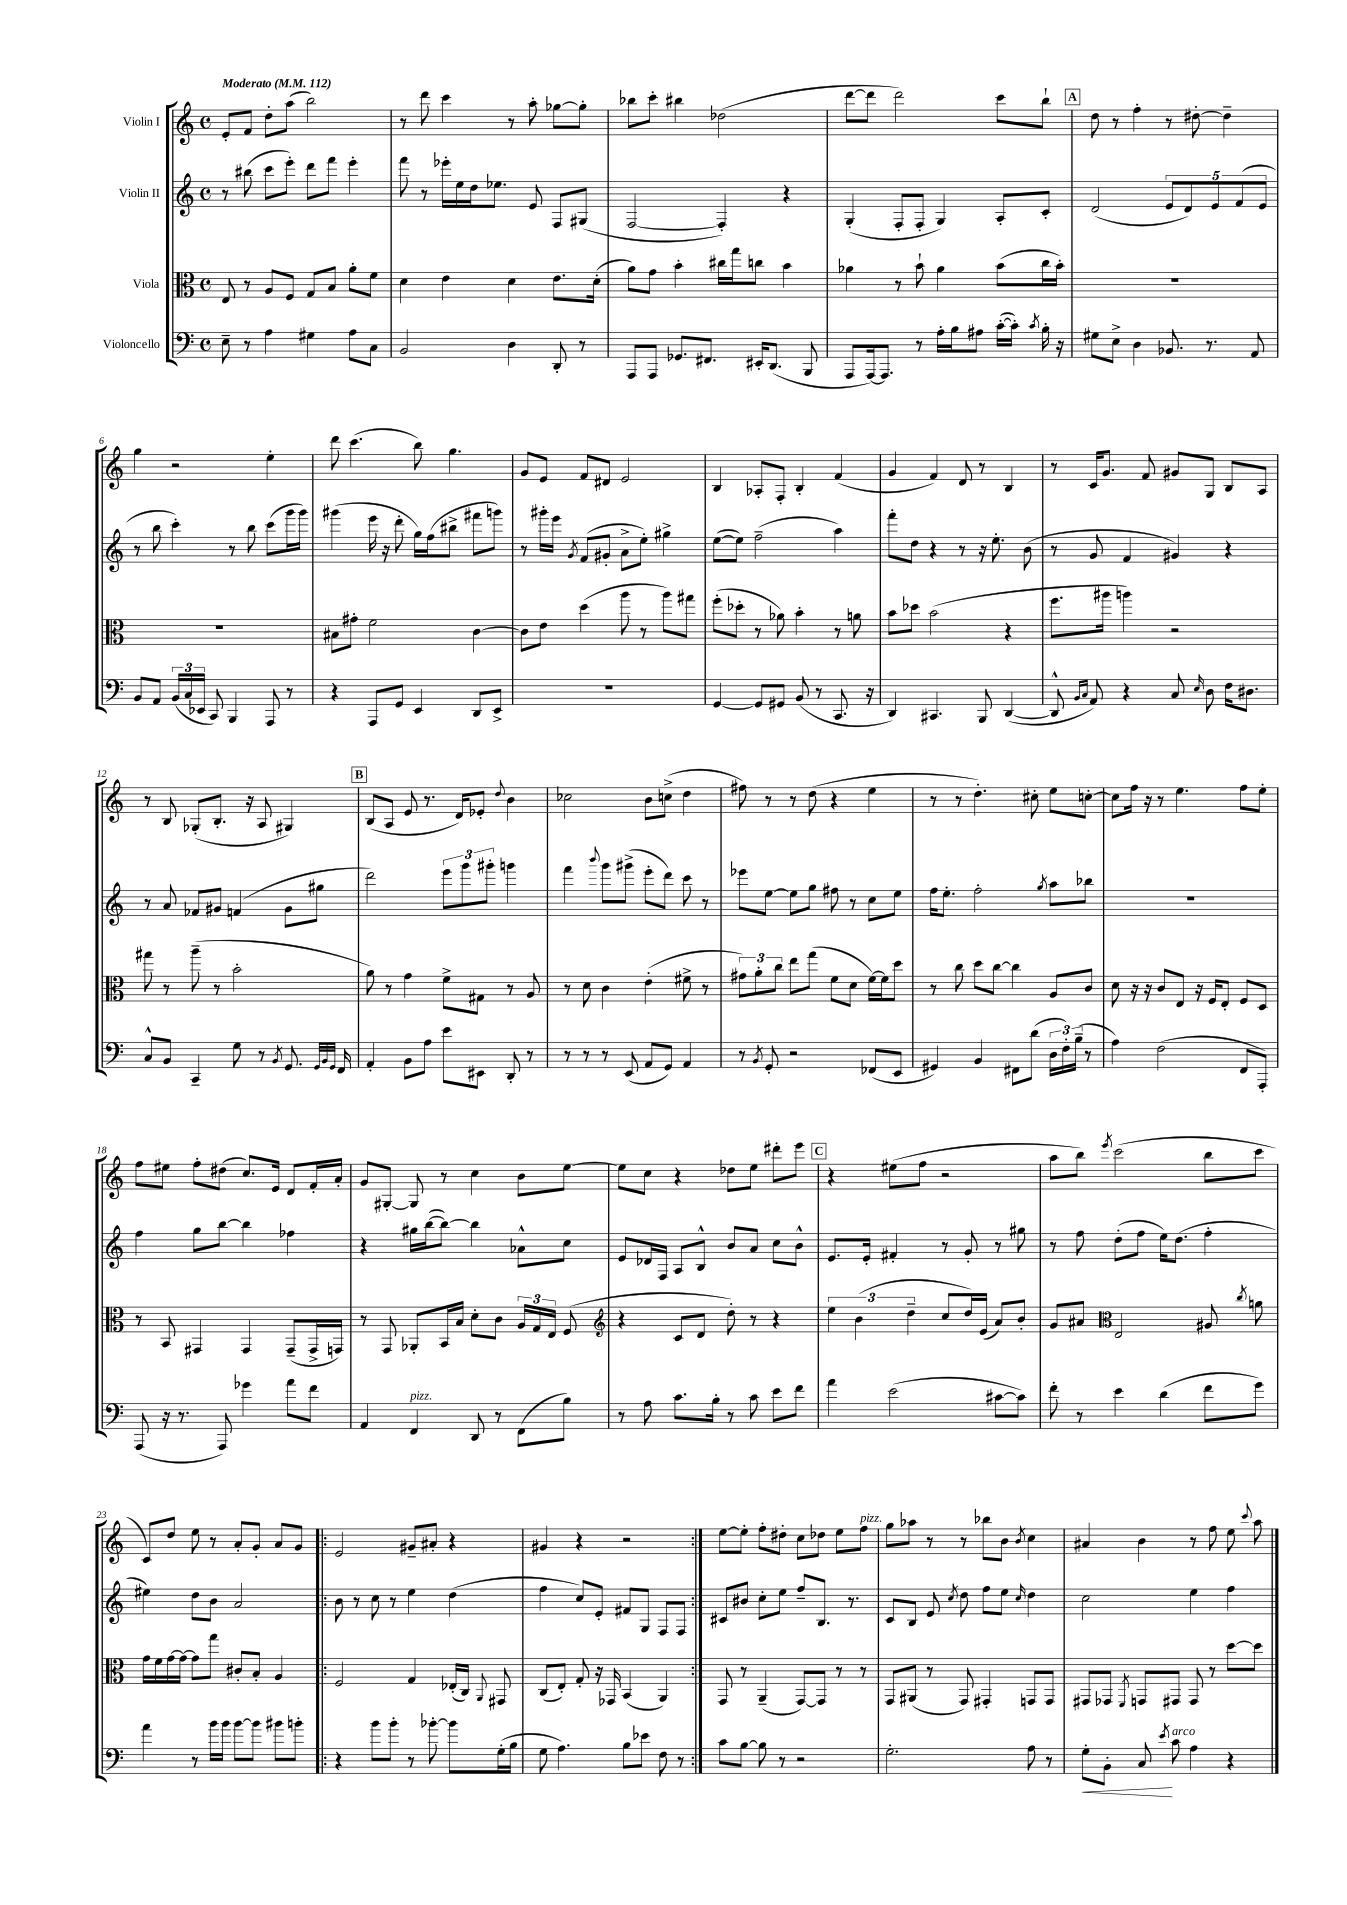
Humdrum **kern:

**kern	**kern	**kern	**kern
*staff4	*staff3	*staff2	*staff1
*clefF4	*clefC3	*clefG2	*clefG2
*k[]	*k[]	*k[]	*k[]
*M4/4	*M4/4	*M4/4	*M4/4
*met(c)	*met(c)	*met(c)	*met(c)
*MM112	*MM112	*MM112	*MM112
8E~	8E	8r	8e'
8r	8r	(8bb#	8f
4A	8A	8ccc	8dd'
.	8F	8eee')	(8aa
4G#	8G	8ddd	2bb)
.	8B	8fff	.
8A	8a'	4eee'	.
8C	8f	.	.
=	=	=	=
2BB	4d	8fff	8r
.	.	8r	8ddd
.	4e	16eee-'	4ccc
.	.	16ee	.
.	.	16dd	.
.	.	8.ee-	.
4D	4d	.	8r
.	.	8e	8aa'
8DD'	8.e	8F	[8gg-
8r	.	(8G#	8gg-']
.	(16d'	.	.
=	=	=	=
8AAA	8a)	[2F	8bb-
8AAA	8g	.	8ccc'
8.GG-	4b'	.	4bb#
8.FF#	.	.	.
.	16cc#	4F'])	(2dd-
.	16gg	.	.
16EE#'	8cc	.	.
(8.DD	.	.	.
.	4b	4r	.
8BBB	.	.	.
=	=	=	=
8AAA	4a-	(4G'	[8ddd
[16AAA)	.	.	8ddd]
8.AAA]	.	.	.
.	8r	8F'	2ddd)
8r	8b`	8F'	.
16A'	4a-	4G)	.
16B	.	.	.
8A#	.	.	.
([16c'	(8b	8A'	8ccc
16c'])	.	.	.
8qc	.	.	.
16B'	16cc	8c'	8bb`
16r	16b')	.	.
=	=	=	=
8G#	1r	(2d	8dd
8E^	.	.	8r
4D	.	.	4ff'
8.BB-	.	10e	8r
.	.	10d)	.
.	.	.	[8dd#'
8.r	.	.	.
.	.	10e	.
.	.	.	4dd#~]
.	.	(10f	.
8AA	.	.	.
.	.	10e	.
=	=	=	=
8BB	1r	8r	4gg
8AA	.	8bb	.
(24BB	.	4ccc')	2r
24C	.	.	.
24EE-	.	.	.
8CC)	.	.	.
4BBB	.	8r	.
.	.	8bb	.
8AAA	.	(8ccc	4ee'
8r	.	16ggg	.
.	.	16ggg)	.
=	=	=	=
4r	8B#	(4ggg#	8ddd
.	8g#'	.	(4.ccc
8AAA	2f	16eee	.
.	.	16r	.
8GG	.	8ddd'	.
4EE	.	16gg)	8bb)
.	.	(16ff	.
.	.	8bb#^	4.gg
8DD	[4c	8fff#	.
8EE^	.	8ggg)	.
=	=	=	=
1r	8c]	8r	8g
.	8e	16ggg#'	8e
.	.	16eee	.
.	.	8qg	.
.	(4dd	(8f	8f
.	.	8g#'	8d#
.	8aa	8a^	2e
.	8r	8ee')	.
.	8aa)	4gg#^	.
.	8gg#	.	.
=	=	=	=
[4GG	(8ff'	([8ee	4B
.	8dd-'	8ee])	.
8GG]	8r	(2ff~	8A-'
8GG#	8a-)	.	8F'
(8BB	4b'	.	4B'
8r	.	.	.
8.CC	8r	4aa)	(4f
.	8a	.	.
16r	.	.	.
=	=	=	=
4DD)	8b	8fff'	4g
.	8dd-	8dd	.
4.CC#	(2b	4r	4f)
.	.	8r	8d
8BBB	.	16r	8r
.	.	8.ee'	.
([4DD	4r	.	4B
.	.	(8b	.
=	=	=	=
8DD^^]	8.ff	8r	8r
16qqBB	.	.	.
16qqC	.	.	.
8AA)	.	8g	16c
.	16aa#	.	8.g
4r	4aa)	4f	.
.	.	.	8f
8C	2r	4g#)	8g#
16qqE	.	.	.
8D	.	.	8G
16F	.	4r	8B
8.D#	.	.	.
.	.	.	8A
=	=	=	=
8C^^	8gg#	8r	8r
8BB	8r	8a	8B
4CC~	(8aa~	8f-	(8G-'
.	8r	8g#	8.B'
8G	2b'	(4f	.
.	.	.	16r
8r	.	.	8A
8qBB	.	.	.
8.GG	.	8g#	4G#)
.	.	8gg#	.
32qqGG	.	.	.
32qqBB	.	.	.
32qqGG	.	.	.
16FF	.	.	.
=	=	=	=
4AA'	8a)	2ddd)	(8B
.	8r	.	8A
8BB	4g	.	8e
8A	.	.	8.r
8e	8f^	12eee	.
.	.	.	16d)
.	.	12ggg	.
8EE#	8G#	.	8e-'
.	.	12ggg#'	.
.	.	.	8qqdd
8DD'	8r	4ggg	4b
8r	8A	.	.
=	=	=	=
8r	8r	4fff	2cc-
8r	8d	.	.
.	.	8qqbbb	.
8r	4c	8ggg	.
(8EE	.	(8ggg#^	.
8AA	(4e'	8eee'	8b
8GG)	.	8ddd)	(8cc^
4AA	8f#^	8ccc	4dd
.	8r	8r	.
=	=	=	=
8r	12g#)	8eee-	8ff#)
.	12a'	.	.
8qBB	.	.	.
8GG'	.	[8ee	8r
.	12cc	.	.
2r	8ee	8ee]	8r
.	(8gg	8gg	(8dd
.	8f	8ff#	4r
.	8d	8r	.
(8FF-	[16f)	8cc	4ee
.	16f]	.	.
8EE	8dd	8ee	.
=	=	=	=
4GG#)	8r	16ff	8r
.	.	8.ee'	.
.	8cc	.	8r
4BB	8dd	2ff'	4.dd')
.	[8cc	.	.
8FF#	4cc]	.	.
(8d	.	.	8cc#'
.	.	8qgg	.
24D	8A	8aa	8ee
24F')	.	.	.
(24B~	.	.	.
8r	8c	8bb-	[8cc'
=	=	=	=
4A)	8d	1r	8cc]
.	16r	.	16ff
.	16r	.	16r
(2F	8c	.	8r
.	8E	.	4.ee
.	16r	.	.
.	16F	.	.
.	8E'	.	.
8FF	8F	.	8ff
8AAA')	8D	.	8ee'
=	=	=	=
(8AAA	8r	4ff	8ff
16r	8BB	.	8ee#
8.r	.	.	.
.	4GG#	8gg	8ff'
8AAA)	.	[8bb	(8dd#
4g-	4GG#	4bb]	8.cc)
.	.	.	16e
8a	(8GG#~	4ff-	8d
8f	16GG#^	.	16f'
.	16GG)	.	16a'
=	=	=	=
4AA	8r	4r	8g
.	8GG	.	[8G#'
4FF	8AA-'	16gg#	8G#]
.	.	([16bb	.
.	16BB	8bb_)	8r
.	16B	.	.
8DD	8d'	4bb]	4cc
8r	8c	.	.
(8FF	24A	8a-^^	8b
.	24G	.	.
.	24E	.	.
8B)	(8F	8cc	[8ee
=	=	=	=
*	*clefG2	*	*
8r	4r	8e	8ee]
8A	.	16d-	8cc
.	.	16F	.
8.c	8c	8A	4r
.	8d	8B^^	.
16B'	.	.	.
8r	8dd')	8b	8dd-
8c	8r	8a	8ee
8e	4r	8cc	8ddd#'
8f	.	8b^^	8eee
=	=	=	=
4a	6ee	8.e	4r
.	(6b	.	.
.	.	16e'	.
(2e	.	4f#'	(8ee#
.	6dd~	.	.
.	.	.	8ff
.	8cc	8r	2r
.	16dd)	8g'	.
.	(16e	.	.
[8c#	8a)	8r	.
8c#])	8b'	8gg#	.
=	=	=	=
8f'	8g	8r	8aa
8r	8a#	8ff	8bb)
*	*clefC3	*	*
.	.	.	8qeee
4e	2E	(8dd'	(2ccc
.	.	8ff	.
(4d	.	16ee)	.
.	.	(8.dd	.
8f	8A#	4ff'	8bb
.	8qcc	.	.
8g)	8a	.	8ccc
=	=	=	=
4a	16g	4ee#)	8c)
.	16f	.	.
.	[16g	.	8dd
.	16g_	.	.
8r	8g]	8dd	8ee
16b	8gg	8b	8r
16b	.	.	.
[8b	8c#'	2a	8a'
8b]	8B'	.	8g'
8b#	4A	.	8a
8b'	.	.	8g
=!|:	=!|:	=!|:	=!|:
4r	2F	8b	2e
.	.	8r	.
8b	.	8cc	.
8b'	.	8r	.
8r	4G	4ee	8g#~
[8b-'	.	.	8a#'
8b-]	(16E-'	(4dd	4r
.	16C)	.	.
.	8qqAA	.	.
(16G'	8GG#	.	.
16B	.	.	.
=	=	=	=
8G	(8C	4ff	4g#
4.A)	8E')	.	.
.	8G'	8cc)	4r
.	16r	8e'	.
.	16GG-	.	.
8B	(4BB	8f#	2r
8e-	.	8G	.
8F	4AA)	8F	.
8r	.	8F	.
=:|!	=:|!	=:|!	=:|!
8c	8GG	8c#	[8ee
[8B	8r	8b#	8ee']
8B]	(4AA~	8cc'	8ff'
8r	.	8ee	8dd#'
2r	[8GG)	8ff~	8cc
.	8GG]	8.B	8dd-
.	8r	.	8ee
.	.	8.r	.
.	8r	.	8ff
=	=	=	=
2.G'	8GG	8c	8gg
.	(8AA#	8B	8aa-
.	8r	8e	8r
.	.	8qcc	.
.	8GG)	8dd	8r
.	4GG#'	8ff	8bb-
.	.	8ee	8b
.	.	16qqcc	8qb
8A	8GG	4dd	4cc
8r	8GG	.	.
=	=	=	=
8G'	8GG#	2cc	4a#
8BB'	8GG-	.	.
.	8qFF	.	.
8C	8GG	.	4b
8qe	.	.	.
8c	8GG#	.	.
4A	8GG#	4ee	8r
.	8r	.	8ff
4r	[8dd	4ff	8ee
.	.	.	8qqccc
.	8dd]	.	8aa
==	==	==	==
*-	*-	*-	*-
